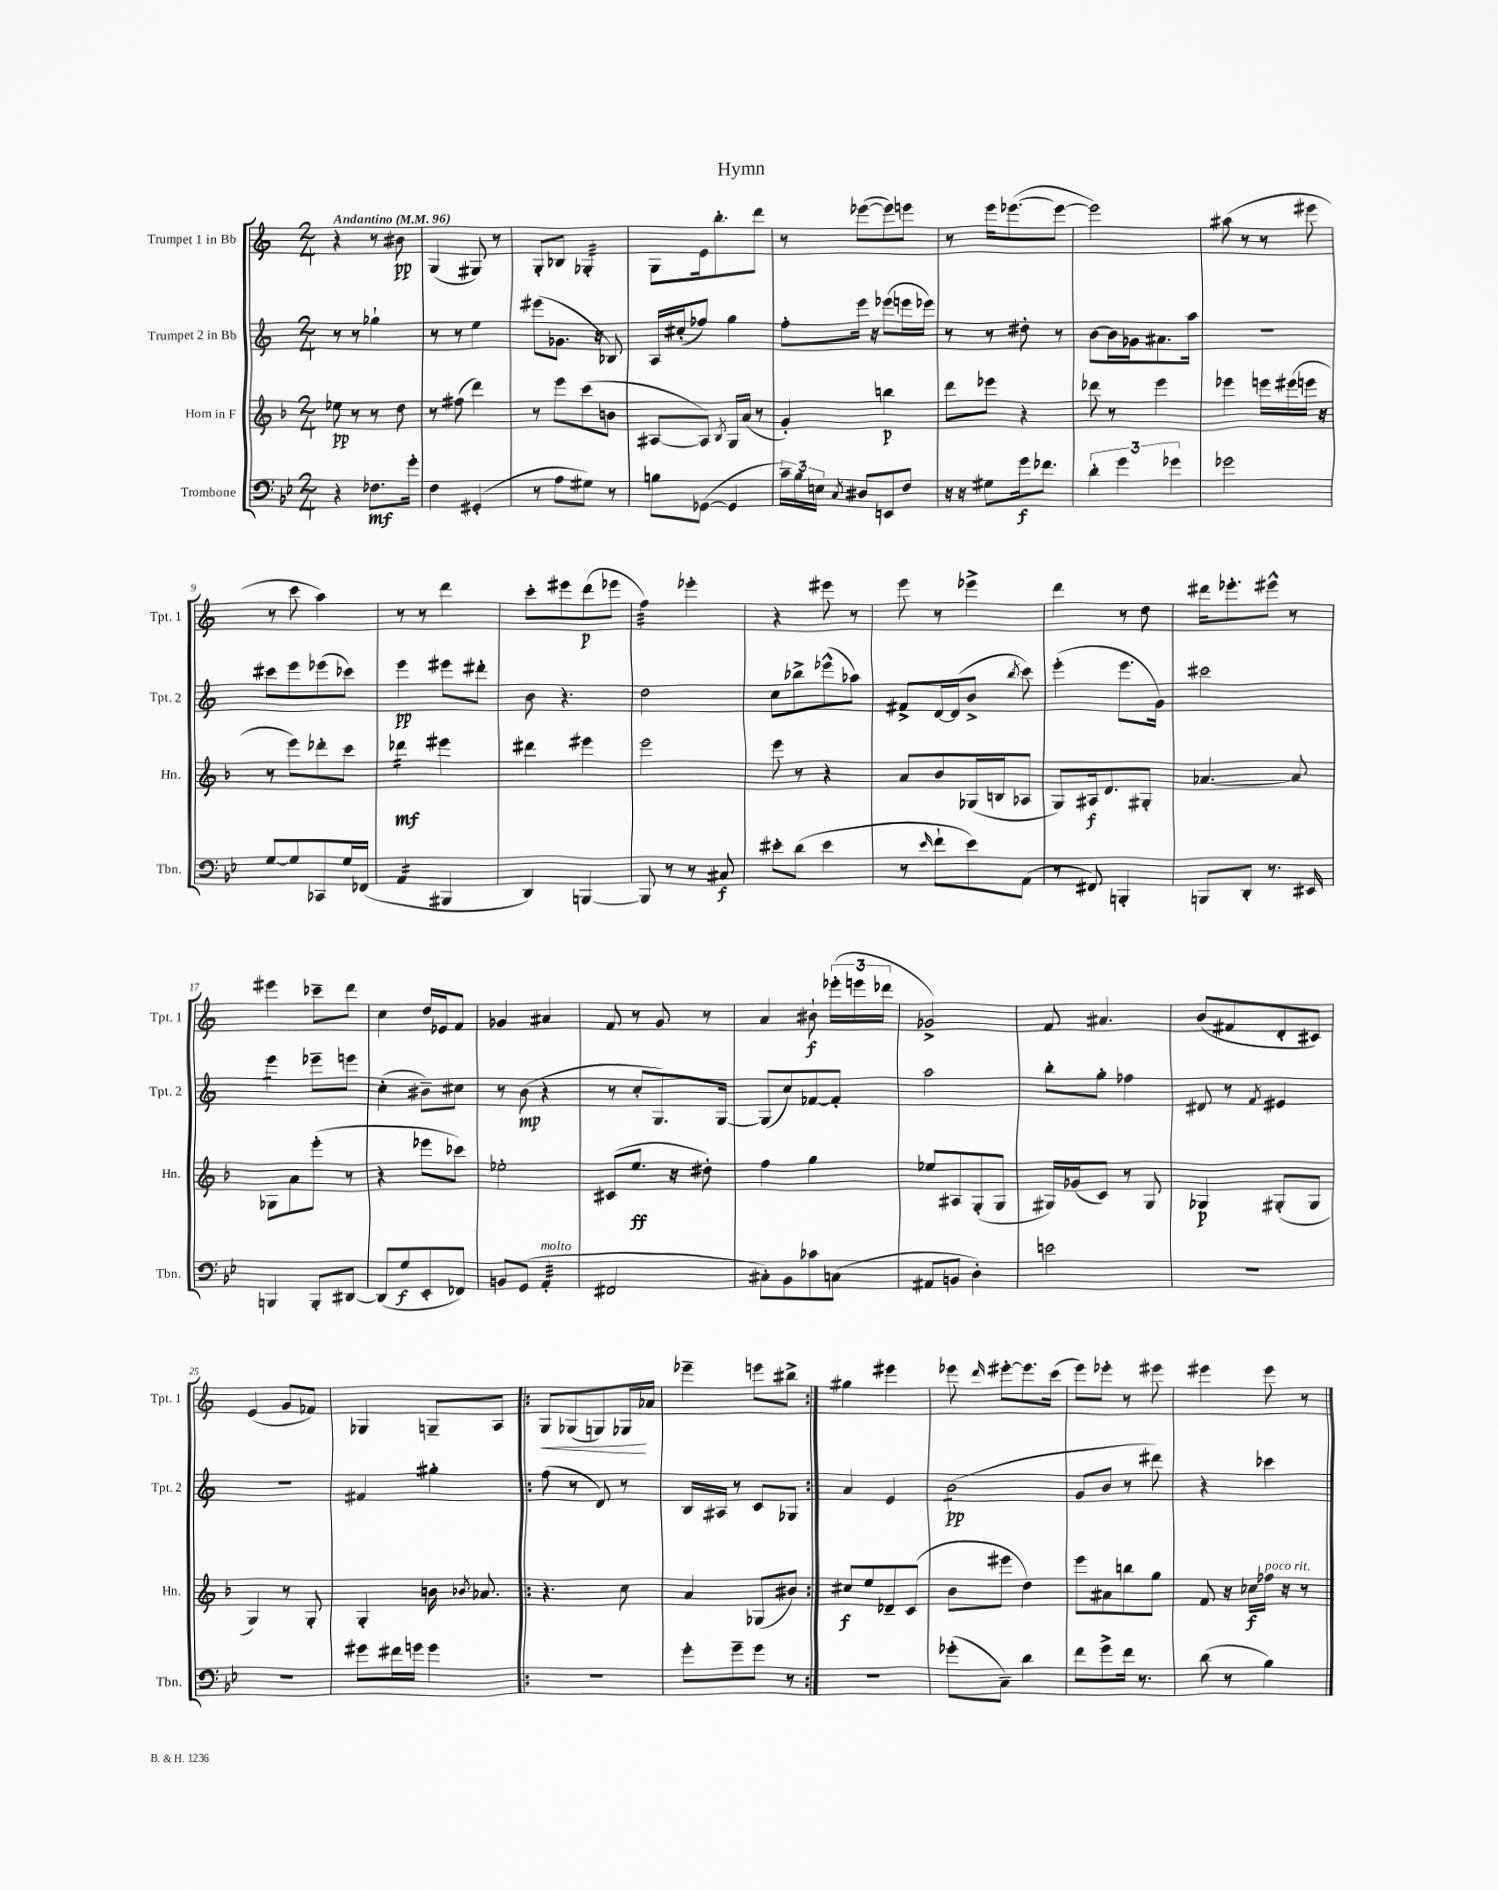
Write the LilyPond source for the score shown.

\header { title = "Hymn" }
<<
\new StaffGroup <<
\new Staff = "s0" \with { instrumentName = "Trumpet 1 in Bb" shortInstrumentName = "Tpt. 1" } {
    \clef treble \key c \major \numericTimeSignature \time 2/4 \tempo "Andantino" 4 = 96
    \autoBeamOff r4 r8 bis'8\pp |
    g4( gis8) r8 |
    g8[-. bes8] ges4:32-. |
    g8[ e'16 b''8.-. d'''8] |
    r8 ees'''8[~( ees'''8) e'''8] |
    r8 e'''16[ ees'''8.~( ees'''8]~ |
    ees'''2) |
    ais''8( r8 r8 eis'''8 |
    r8 c'''8 a''4) |
    r8 r8 d'''4 |
    c'''8[-. eis'''8 d'''8\p( ees'''8] |
    f''4:32) ees'''4-. |
    r4 eis'''8 r8 |
    e'''8 r8 ees'''4-> |
    d'''4 r8 d''8 |
    dis'''16[ ees'''8.-. eis'''8]-^ r8 |
    eis'''4 ces'''8[-- d'''8] |
    c''4 d''16[ ees'16 f'8] |
    ges'4 ais'4 |
    f'8 r8 g'8 r8 |
    a'4 bis'8-!\f \tuplet 3/2 { ees'''16[-.( e'''16 des'''16] } |
    ges'2->) |
    f'8 ais'4. |
    b'8[( fis'8 d'8-. cis'8]) |
    e'4( g'8[ fes'8]) |
    ges4 g8[-- a8] |
    \repeat volta 2 { g8[\< ges8( g8) ges16\! aes'16] |
    ees'''4-- e'''8[ bis''8]-> | }
    gis''4 eis'''4 |
    ees'''8 \grace { d'''16 } eis'''8[~-. eis'''8. c'''16]( |
    e'''8[) ees'''8]-. r8 eis'''8 |
    eis'''4 eis'''8 r8 \bar "|." |
}
\new Staff = "s1" \with { instrumentName = "Trumpet 2 in Bb" shortInstrumentName = "Tpt. 2" } {
    \clef treble \key c \major \numericTimeSignature \time 2/4
    \autoBeamOff r8 r8 ges''4-! |
    r8 r8 e''4 |
    eis'''8[( ges'8.] r16 bes8) |
    a16[ cis''16-.( fes''8]) g''4 |
    f''8[-. e'''16] r16 ees'''8[( e'''16 ees'''16]) |
    r8 r8 dis''8-. r8 |
    b'8[~ b'16 ges'16 ais'8. a''16] |
    R2 |
    cis'''8[ e'''8 ees'''8( ces'''8]) |
    e'''4\pp eis'''8[ dis'''8]-. |
    b'8 r4. |
    d''2 |
    c''8[ bes''8-> ees'''8-^( aes''8]) |
    fis'8[-> d'16~ d'16( b'8]-> \acciaccatura { b''8 } c'''8) |
    e'''4-.( e'''8.[ g'16]) |
    cis'''2 |
    e'''4:8 ees'''8[-- e'''8] |
    c''4-.( bis'8[--) cis''8] |
    r8 b'8\mp( r4 |
    r8 c''8[-. g8.) g16]~ |
    g8[( c''8) fes'8~ fes'8]-. |
    a''2 |
    b''8[-. g''8]-. fes''4 |
    dis'8 r8 \acciaccatura { f'8 } eis'4 |
    r2 |
    fis'4 gis''4-. |
    \repeat volta 2 { f''8( r8 d'8) r8 |
    b16[ ais16] r8 c'8[ ges8] | }
    a'4 e'4 |
    b'2:8\pp( |
    g'8[ b'8] r8 dis'''8) |
    r4 ces'''4 \bar "|." |
}
\new Staff = "s2" \with { instrumentName = "Horn in F" shortInstrumentName = "Hn." } {
    \clef treble \key f \major \numericTimeSignature \time 2/4
    \autoBeamOff ees''8\pp r8 r8 d''8 |
    r8 fis''8( d'''4) |
    r8 e'''8[ c'''8( b'8] |
    ais8[~ ais8]) \acciaccatura { bes8 } g16[ a'16]( r8 |
    g'4-.) b''4\p |
    d'''8[ ees'''8] r4 |
    des'''8 r8 e'''4 |
    ees'''4 e'''16[ eis'''16( e'''16] r16 |
    r8 e'''8[) des'''8-. c'''8] |
    des'''4:16\mf eis'''4 |
    dis'''4 eis'''4 |
    e'''2 |
    e'''8 r8 r4 |
    a'8[ bes'8 ges16( b16 aes8] |
    g8[) ais16\f d'8. gis8]-. |
    aes'4.~ aes'8 |
    ges8[ a'8 e'''8]-.( r8 |
    r4 ees'''8[ ces'''8]) |
    ees''2-. |
    cis'8[( e''8.]\ff r16 dis''8-.) |
    f''4 g''4 |
    ees''8[ ais8 g8-.( g8] |
    gis16[) ges'16( c'8]) r8 gis8 |
    ges4\p gis8[-.( gis8] |
    g4) r8 g8-. |
    g4-. b'16 \acciaccatura { bes'8 } aes'8. |
    \repeat volta 2 { r4. c''8 |
    a'4 ges8[( bis'8]) | }
    cis''8[\f e''8 des'8-- c'8]( |
    bes'8[ eis'''8] d''4) |
    e'''8[ ais'8 b''8 g''8] |
    f'8 r16 ces''16[\f fes''16]^\markup { \italic "poco rit." } r16 r8 \bar "|." |
}
\new Staff = "s3" \with { instrumentName = "Trombone" shortInstrumentName = "Tbn." } {
    \clef bass \key bes \major \numericTimeSignature \time 2/4
    \autoBeamOff r4 fes8.[\mf g'16]-. |
    f4 gis,4-.( |
    r8 a8[ gis8]) r8 |
    b8[ ges,8]~( ges,4 |
    \tuplet 3/2 { c'16[--) bes16 e16] } \acciaccatura { c8 } dis8[ e,8 f8] |
    r16 r16 gis8[ g'16\f fes'8.] |
    \tuplet 3/2 { d'4-. g'4 ges'4 } |
    ges'2 |
    g8[~ g8 ces,8 g16 fes,16]( |
    a,4:16 bis,,4 |
    d,4) b,,4~ |
    b,,8 r8 r8 cis8\f |
    eis'8[-. d'8]( eis'4 |
    r8 \grace { ees'16 } f'8[-! ees'8) a,8]( |
    r8 fis,8) b,,4-. |
    b,,8[ d,8]-. r8. eis,16 |
    b,,4 b,,8[-. dis,8]~ |
    dis,8[( g8\f ees,8-. fes,8]) |
    b,8[ g,8]( a,4:32-.^\markup { \italic "molto" } |
    fis,2 |
    cis8[-.) bes,8 ces'8 c8]( |
    ais,8[ b,8] d4-.) |
    e'2 |
    R2 |
    R2 |
    gis'8[ fis'16 g'16] g'4 |
    \repeat volta 2 { r2 |
    g'8[-. g'8-- g'8] r8 | }
    R2 |
    ges'8[-.( c8]--) d'4 |
    f'8[ g'8-> f'16] r8. |
    d'8( r8 bes4) \bar "|." |
}
>>
>>
